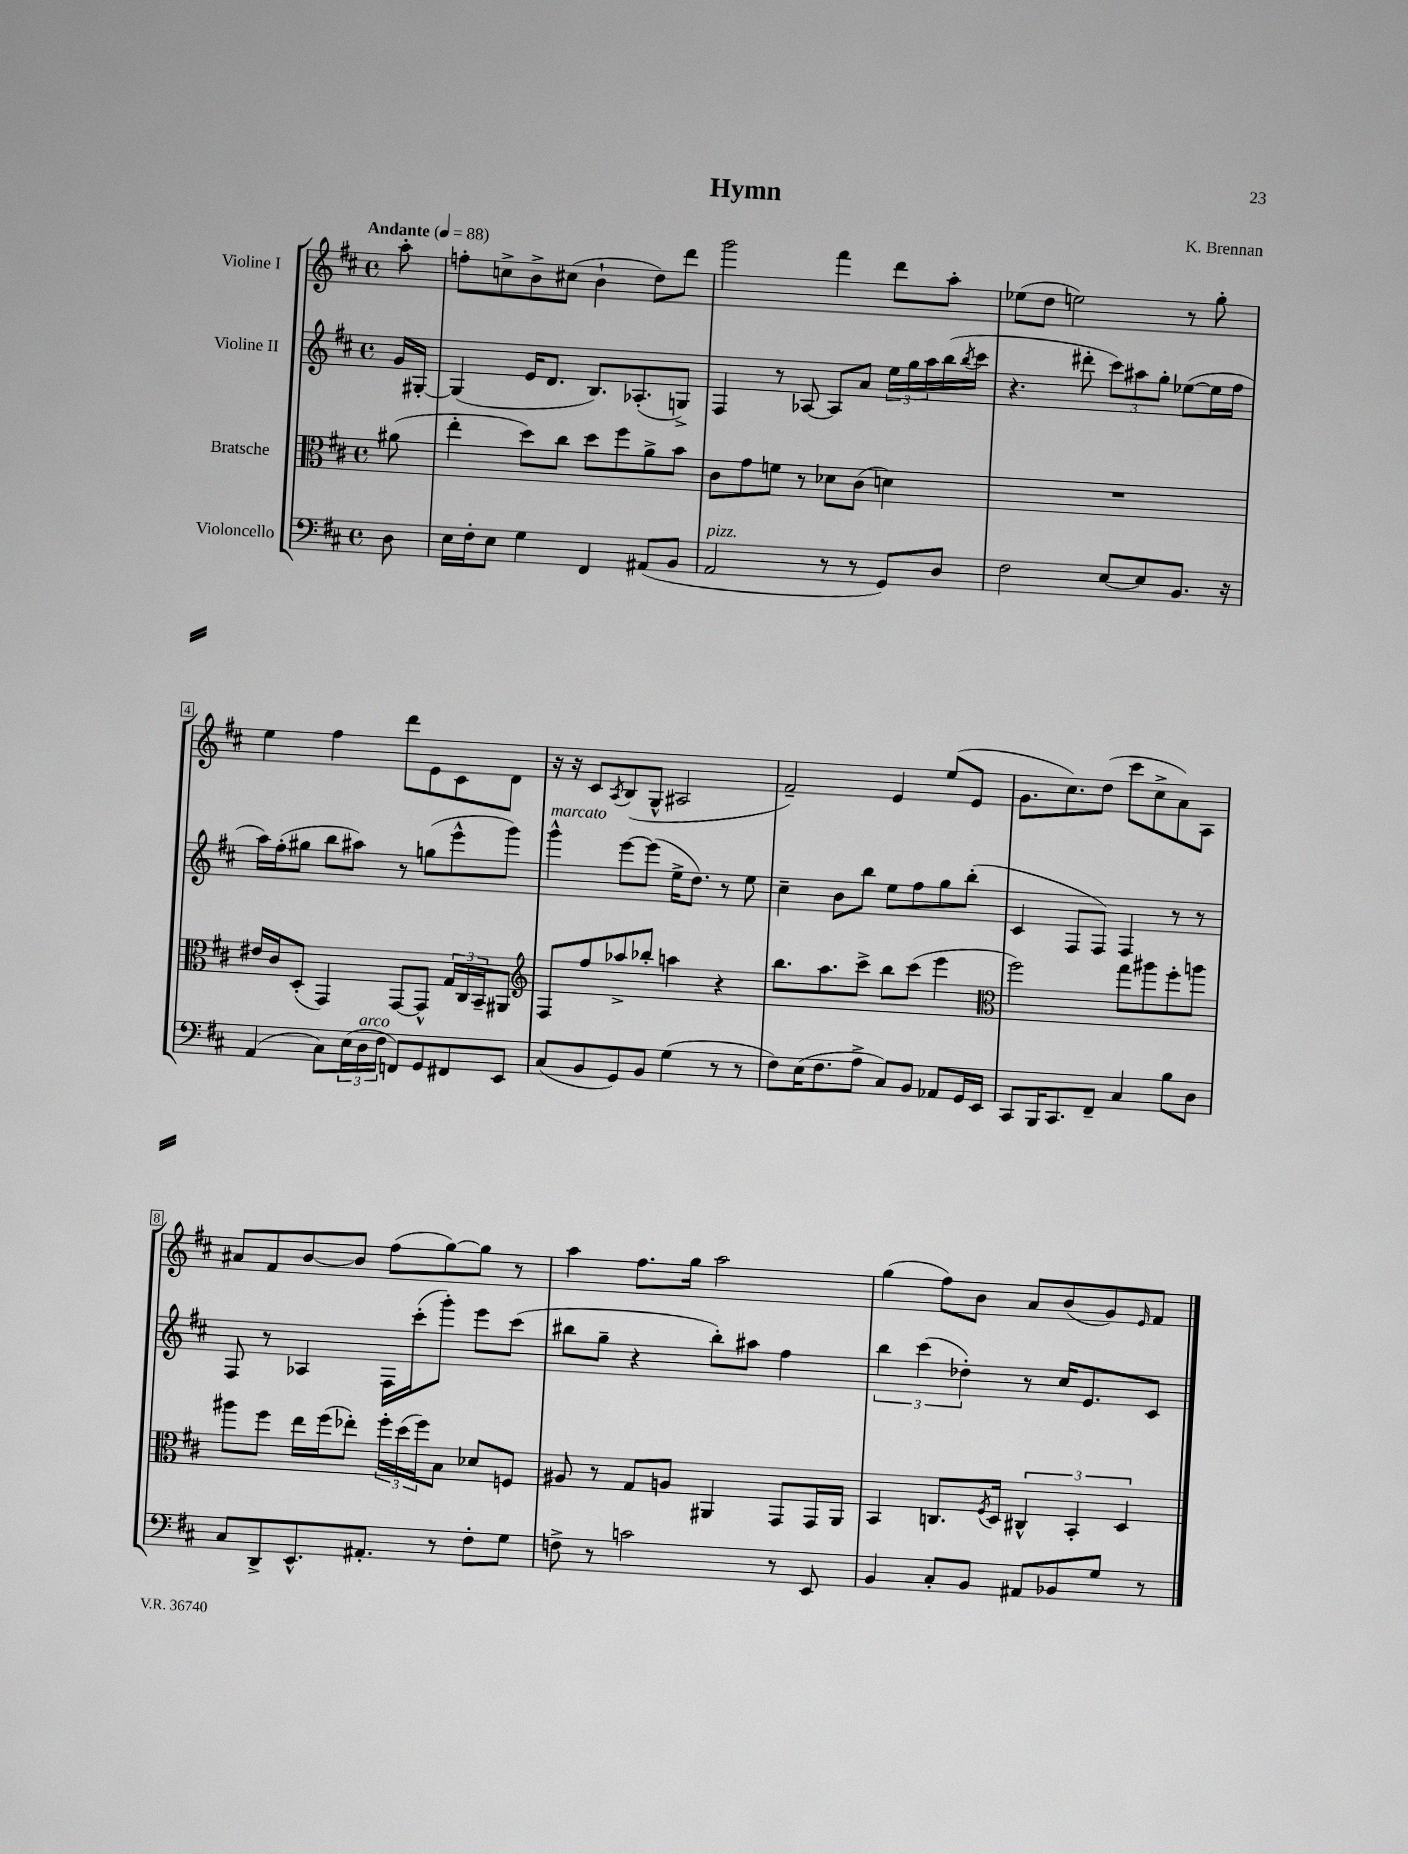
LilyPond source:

\header { title = "Hymn" composer = "K. Brennan" }
<<
\new StaffGroup <<
\new Staff = "s0" \with { instrumentName = "Violine I" } {
    \clef treble \key d \major \defaultTimeSignature \time 4/4 \partial 8 \tempo "Andante" 4 = 88
    a''8-. |
    f''8-. c''8-> b'8-> cis''8( b'4-! d''8) d'''8 |
    g'''2 fis'''4 d'''8 a''8-. |
    ees''8( d''8 e''2) r8 g''8-. |
    e''4 fis''4 d'''8 e'8 cis'8 d'8 |
    r16 r16 cis'8 \acciaccatura { a8 } b8( g8-^ ais2 |
    fis'2--) e'4 e''8( e'8 |
    g'8. cis''8.) d''8( cis'''8 cis''8-> a'8) a8 |
    ais'8 fis'8 b'8~ b'8 fis''8( g''8~) g''8 r8 |
    a''4 fis''8. g''16 a''2 |
    g''4( fis''8) b'8 a'8 b'8( g'8) \grace { e'16 } fis'8 \bar "|." |
}
\new Staff = "s1" \with { instrumentName = "Violine II" } {
    \clef treble \key d \major \defaultTimeSignature \time 4/4 \partial 8
    g'16 gis16~-. |
    gis4( e'16 d'8. b8.) aes8.-.( g8->) |
    fis4 r8 aes8~ aes8 a'8 \tuplet 3/2 { e''16 g''16 a''16 } b''16( \acciaccatura { b''8 } cis'''16 |
    r4. dis'''8-. \tuplet 3/2 { cis'''8) ais''8 g''8-. } ees''8~( ees''16 fis''16 |
    a''16) fis''16-.( gis''8 b''8 ais''8) r8 g''8( e'''8-^ g'''8) |
    g'''4-^^\markup { \italic "marcato" } e'''8~ e'''8( e''16-> d''8.) r8 e''8 |
    cis''4-- b'8 b''8 e''8 fis''8 g''8 b''8-.( |
    cis'4 fis8 fis8) fis4 r8 r8 |
    fis8 r8 aes4 fis16 cis'''16-.( g'''8-.) e'''8 cis'''8( |
    bis''8 g''8-- r4 bis''8-.) ais''8 fis''4 |
    \tuplet 3/2 { b''4 cis'''4( des''4-.) } r8 cis''16 e'8. cis'8 \bar "|." |
}
\new Staff = "s2" \with { instrumentName = "Bratsche" } {
    \clef alto \key d \major \defaultTimeSignature \time 4/4 \partial 8
    ais'8( |
    e''4-. d''8) cis''8 d''8 fis''8 a'8-> b'8 |
    cis'8 g'8 f'8 r8 des'8 cis'8( d'4) |
    R1 |
    eis'16 cis'16 d8-.( g,4) g,8~ g,8-^ \tuplet 3/2 { g16 cis16 b,16-- } ais,8 |
    \clef treble fis8 fis''8 aes''8-> bes''8-. a''4 r4 |
    b''8. a''8. cis'''8-> b''8 cis'''8( e'''4 |
    \clef alto fis''2) g''8 ais''8 fis''8-. a''8 |
    ais''8 fis''8 e''16 fis''16( ees''8-.) \tuplet 3/2 { fis''16-. d''16( fis''16) } b8 des'8 f8 |
    ais8 r8 g8 a8 ais,4 g,8 g,16 ais,16 |
    b,4 c8. \acciaccatura { fis8 } d16 \tuplet 3/2 { cis4-^ b,4-. d4 } \bar "|." |
}
\new Staff = "s3" \with { instrumentName = "Violoncello" } {
    \clef bass \key d \major \defaultTimeSignature \time 4/4 \partial 8
    d8 |
    e16 fis16-. e8 g4 fis,4 ais,8( b,8 |
    a,2^\markup { \italic "pizz." } r8 r8 g,8) d8 |
    fis2 e8~ e8 b,8. r16 |
    a,4( cis8) \tuplet 3/2 { e16( d16^\markup { \italic "arco" } fis16 } f,8) g,8 fis,8 e,8 |
    cis8( b,8 g,8) b,8 g4( r8 r8 |
    fis8) e16( fis8. a8-> cis8) b,8 aes,8 g,16 e,16 |
    cis,8 b,,16 cis,8. fis,8-- cis4 b8 d8 |
    cis8 d,8-> e,8.-^ ais,8.-. r8 fis8-. g8 |
    f8-> r8 c'2 r8 e,8 |
    b,4 cis8-. b,8 ais,8 bes,8 g8 r8 \bar "|." |
}
>>
>>
\layout { \context { \Score \override BarNumber.stencil = #(make-stencil-boxer 0.1 0.3 ly:text-interface::print) } }
